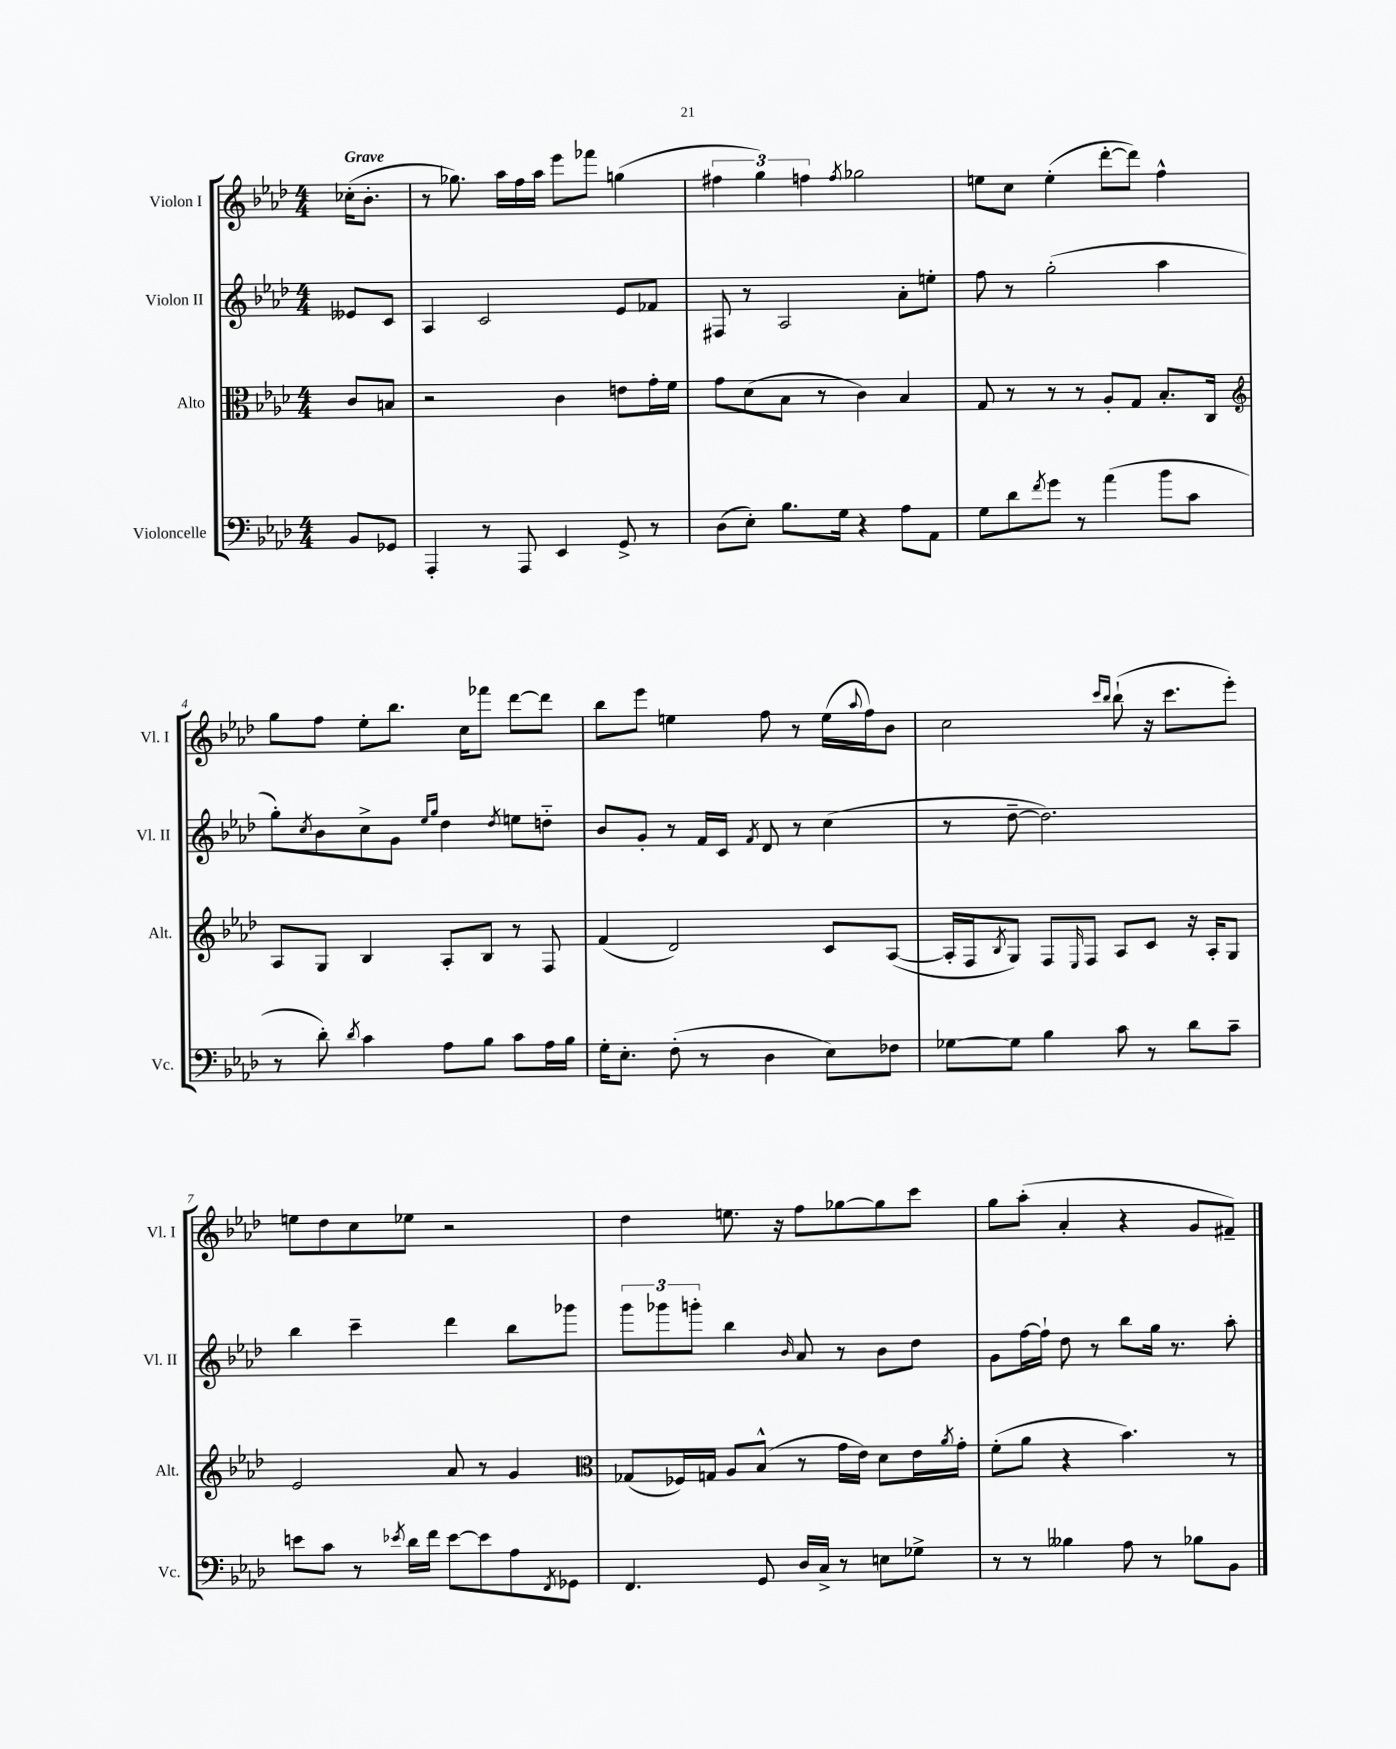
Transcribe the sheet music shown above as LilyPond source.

<<
\new StaffGroup <<
\new Staff = "s0" \with { instrumentName = "Violon I" shortInstrumentName = "Vl. I" } {
    \clef treble \key aes \major \numericTimeSignature \time 4/4 \partial 4 \tempo "Grave"
    ces''16-.( bes'8.-. |
    r8 ges''8.) aes''16 f''16 aes''16 ees'''8 fes'''8 g''4( |
    \tuplet 3/2 { fis''4 g''4) f''4 } \acciaccatura { f''8 } ges''2 |
    e''8 c''8 e''4-.( des'''8~-. des'''8) f''4-^ |
    g''8 f''8 ees''8-. bes''8. c''16 fes'''8 des'''8~ des'''8 |
    bes''8 ees'''8 e''4 f''8 r8 e''16( \appoggiatura { aes''8 } f''16) bes'8 |
    c''2 \grace { c'''16 bes''16 } bes''8-!( r16 c'''8. ees'''8-.) |
    e''8 des''8 c''8 ees''8 r2 |
    des''4 e''8. r16 f''8 ges''8~ ges''8 c'''8 |
    g''8 aes''8-.( aes'4-. r4 g'8 fis'8--) \bar "|." |
}
\new Staff = "s1" \with { instrumentName = "Violon II" shortInstrumentName = "Vl. II" } {
    \clef treble \key aes \major \numericTimeSignature \time 4/4 \partial 4
    eeses'8 c'8 |
    aes4 c'2 ees'8 fes'8 |
    fis8 r8 aes2 aes'8-. e''8-. |
    f''8 r8 g''2-.( aes''4 |
    g''8-.) \acciaccatura { c''8 } bes'8 c''8-> g'8 \grace { ees''16 g''16 } des''4 \acciaccatura { des''8 } e''8 d''8-_ |
    bes'8 g'8-. r8 f'16 c'16 \acciaccatura { f'8 } des'8 r8 c''4( |
    r8 des''8~-- des''2.) |
    bes''4 c'''4-- des'''4 bes''8 ges'''8 |
    \tuplet 3/2 { g'''8 ges'''8 g'''8-. } bes''4 \grace { bes'16 } aes'8 r8 bes'8 des''8 |
    g'8 f''16~ f''16-! des''8 r8 bes''8 g''16 r8. aes''8-. \bar "|." |
}
\new Staff = "s2" \with { instrumentName = "Alto" shortInstrumentName = "Alt." } {
    \clef alto \key aes \major \numericTimeSignature \time 4/4 \partial 4
    c'8 b8 |
    r2 c'4 e'8 g'16-. f'16 |
    g'8 des'8( bes8 r8 c'4) bes4 |
    g8 r8 r8 r8 aes8-. g8 bes8.-. c16 |
    \clef treble aes8 g8 bes4 aes8-. bes8 r8 f8 |
    f'4( des'2) c'8 aes8~( |
    aes16-. f16 \acciaccatura { bes8 } g8) f8 \grace { ees16 } f8 aes8 c'8 r16 aes16-. g8 |
    ees'2 aes'8 r8 g'4 |
    \clef alto ges8( fes16) g16 aes8 bes8-^( r8 g'16 ees'16) des'8 ees'16 \acciaccatura { aes'8 } g'16-. |
    f'8-.( aes'8 r4 bes'4.) r8 \bar "|." |
}
\new Staff = "s3" \with { instrumentName = "Violoncelle" shortInstrumentName = "Vc." } {
    \clef bass \key aes \major \numericTimeSignature \time 4/4 \partial 4
    bes,8 ges,8 |
    aes,,4-. r8 aes,,8 ees,4 g,8-> r8 |
    des8( ees8-.) bes8. g16 r4 aes8 aes,8 |
    g8 des'8 \acciaccatura { f'8 } g'8 r8 aes'4( bes'8 c'8 |
    r8 des'8-.) \acciaccatura { des'8 } c'4 aes8 bes8 c'8 aes16 bes16 |
    g16-. ees8.-. f8-.( r8 des4 ees8) fes8 |
    ges8~ ges8 bes4 c'8 r8 des'8 c'8-- |
    e'8 c'8 r8 \acciaccatura { ees'8 } des'16 f'16 ees'8~ ees'8 aes8 \acciaccatura { f,8 } ges,8 |
    f,4. g,8 des16 c16-> r8 e8 ges8-> |
    r8 r8 beses4 aes8 r8 bes8 bes,8 \bar "|." |
}
>>
>>
